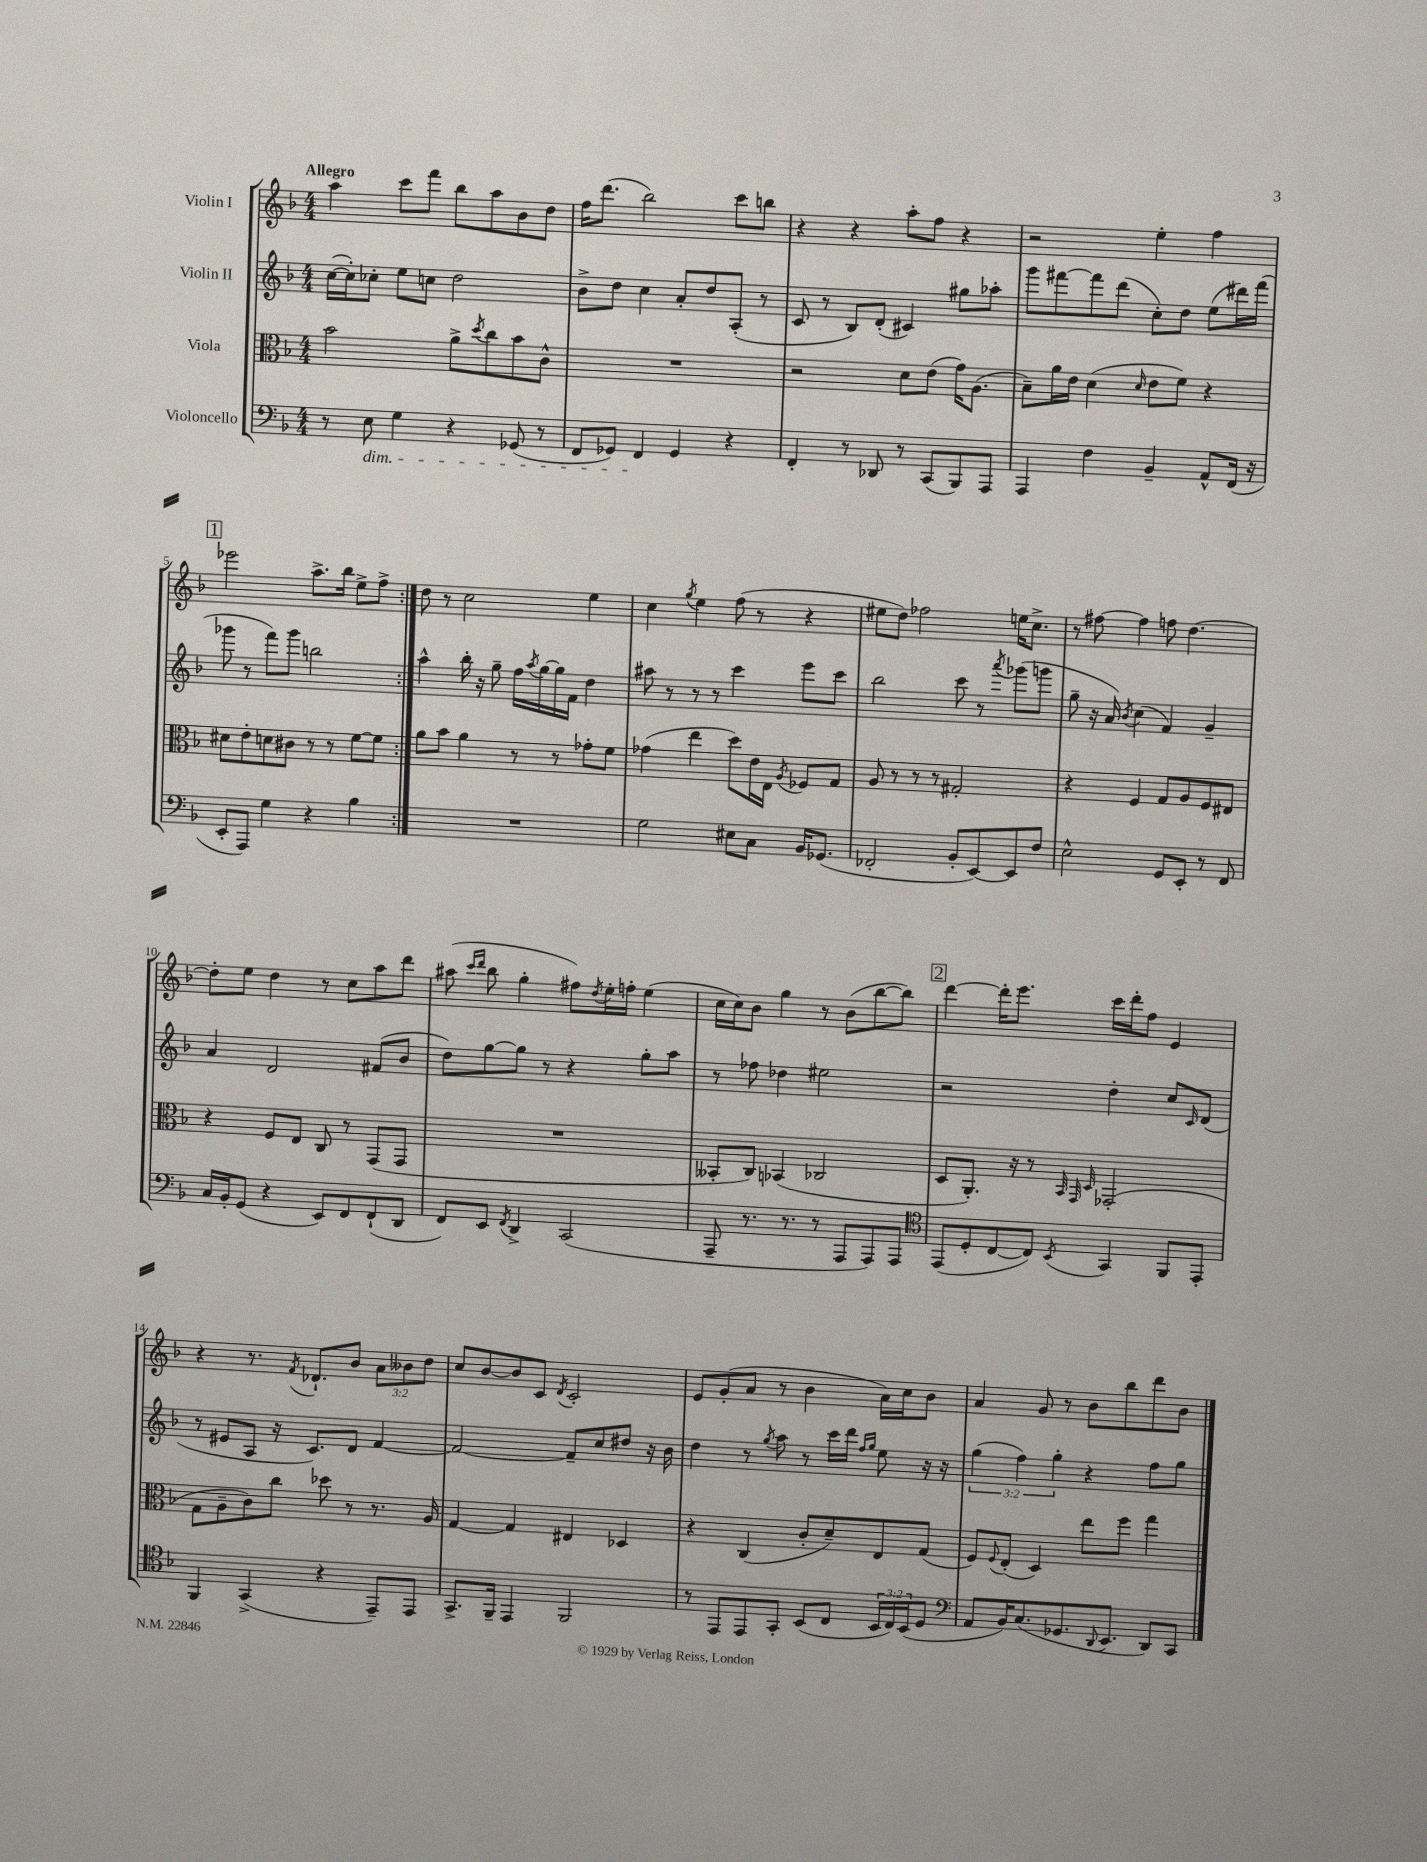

**kern	**kern	**kern	**kern
*staff4	*staff3	*staff2	*staff1
*clefF4	*clefC3	*clefG2	*clefG2
*k[b-]	*k[b-]	*k[b-]	*k[b-]
*M4/4	*M4/4	*M4/4	*M4/4
8r	2b-\	([16cc\LL	4aa\
.	.	16cc'\]J)	.
8E\	.	8cc-'\J	.
4G\	.	8ee\L	8ccc\L
.	.	8cc\J	8fff\J
4r	8a^\L	2dd\	8bb-\L
.	8qdd/	.	.
.	8cc\	.	8aa\
(8GG-/	8b-\	.	8b-\
8r	8c^^\J	.	8dd\J
=	=	=	=
8FF/L	1r	8b-^\L	16ff\LK
.	.	.	(8.ddd\J
8GG-/J)	.	8dd\J	.
4FF/	.	4cc\	2bb-\)
4GG-/	.	8a'/L	.
.	.	8dd/	.
4r	.	(8A'/J	8ccc\L
.	.	8r	8bb\J
=	=	=	=
4FF'/	2r	8c/	4r
.	.	8r	.
8r	.	8B-/L)	4r
8DD-/	.	(8d'/J	.
8r	8d\L	4c#/)	8aa'\L
(8CC/L	(8e\J	.	8ff\J
8BBB-/)	16g\LK)	8gg#\L	4r
.	(8.A\J	.	.
8AAA/J	.	8aa-'\J	.
=	=	=	=
4AAA/	8B-~\L)	8ggg\L	2r
.	16a\L	[8fff#\	.
.	16e\JJ	.	.
4F\	(4d\	8fff#\]	.
.	.	(8ddd\J	.
.	16qqd/	.	.
4BB-~/	8e\L	8cc'\L)	4ee'\
.	8f\J)	8dd\J	.
8AA^^/L	4r	(8ee\L	4ff\
(16FF/Jk	.	16ddd#\L)	.
16r	.	(16fff#\JJ	.
=	=	=	=
8EE'/L	8d#\L	8ggg-\	2eee-\
8AAA/J)	8e'\	8r	.
4G\	8d\	8fff\L)	.
.	8c#\J	8ggg-\J	.
4r	8r	2bb\	8.aa^\L
.	8r	.	.
.	.	.	16bb-\Jk
4B-\	[8f\L	.	8ee^\L
.	8f\]J	.	8ff^\J
=:|!	=:|!	=:|!	=:|!
1r	8a\L	4aa^^\	8dd\
.	8b-\J	.	8r
.	4a\	16bb-'\	2cc\
.	.	16r	.
.	.	8gg~\	.
.	8r	16ff\LL	.
.	.	8qaa/	.
.	.	[16gg\	.
.	8r	16gg\]	.
.	.	16f\JJ	.
.	8g-'\L	4dd\	4ee\
.	8f\J	.	.
=	=	=	=
2G\	(4g-\	8aa#\	4cc\
.	.	8r	.
.	.	.	8qgg/
.	4ee\	8r	4ee\
.	.	8r	.
8E#\L	8dd\L)	4ccc\	(8ff\
8C\J	16e\L	.	8r
.	16E\JJ	.	.
.	8qA/	.	.
16BB-/LK	8F-/L	8eee\L	4r
(8.GG-/J	.	.	.
.	8G/J	8ccc\J	.
=	=	=	=
2FF-'/	8A/	2bb-\	8ee#\L
.	8r	.	8dd\J)
.	8r	.	2ff-\
.	8r	.	.
8BB-'/L	2G#'/	8ccc\	.
[8EE/)	.	8r	.
.	.	8qaaa/	.
8EE/]	.	(8ggg-\L	16ee\LK
.	.	.	8.cc^\J
8F/J	.	8ggg\J	.
=	=	=	=
2E^^\	4r	8gg~\	8r
.	.	16r	[8ff#\
.	.	16a/)	.
.	.	8qb-/	.
.	4F/	(4cc\	4ff#\]
8GG/L	8G/L	4f/)	8ff\
8EE'/J	8A/	.	[4.dd\
8r	8F/	4g~/	.
8FF/	8E#/J	.	.
=	=	=	=
16C/LL	4r	4a/	8dd'\]L
16BB-'/J	.	.	.
(8GG/J	.	.	8ee\J
4r	8F/L	2d/	4dd\
.	8E/J	.	.
8EE/L)	8C/	.	8r
8FF/	8r	.	8cc\L
(8FF`/	(8GG/L	(8f#/L	8aa\
8DD/J	8GG/J	8b-/J	8ddd\J
=	=	=	=
8FF/L)	1r	8dd\L)	(8aa#\
.	.	.	16qqccc/LL
.	.	.	16qqddd/JJ
8EE/J	.	[8gg\	8bb-\
8qFF/	.	.	.
4DD^/	.	8gg\]J	4gg'\
.	.	8r	.
(2CC/	.	4r	8ff#\L)
.	.	.	8qdd/
.	.	.	16ee'\L
.	.	.	16ff'\JJ
.	.	8gg'\L	(4ee\
.	.	8aa\J	.
=	=	=	=
8AAA~/	8BB--'/L	8r	16cc\LL
.	.	.	16cc\J)
8.r	8C/J)	8ff-\	8b-\J
.	(4BB-/	4dd-\	4gg\
8.r	.	.	.
8r	2C-/	2ee#\	8r
8AAA/L	.	.	(8b-\L
8AAA/)	.	.	[8bb-\
8AAA/J	.	.	8bb-\]J)
=	=	=	=
*clefC4	*	*	*
(8EE/L	8D/L	2r	[4ddd\
8D'/	8.AA'/J)	.	.
[8C/	.	.	16ddd'\]LK
.	16r	.	8.eee\J
8C/]J)	8r	.	.
.	32qqBB-/	.	.
.	32qqGG/	.	.
8qBB-/	32qqD/	.	.
4GG/	(2GG-'/	4dd'\	16ccc\LL
.	.	.	16ddd'\J
.	.	.	8ff\J
8FF/L	.	8cc/L	4e/
.	.	16qqc/	.
8EE'/J	.	(8d/J	.
=	=	=	=
4FF/	8G\L	8r	4r
.	8A~\	8e#/L	.
(4GG^/	8c\)	8A/J	8.r
.	8cc\J	16r	.
.	.	.	8qf/
.	.	8.c/L)	8.d-`/L
4r	8dd-\	.	.
.	8r	8d/J	8b-/J
8EE~/L)	8.r	[4f/	12a\L
.	.	.	12b--\
8EE/J	.	.	.
.	.	.	12dd\J
.	16A/	.	.
=	=	=	=
8.GG^/L	[4G/	2f/_	8cc/L
.	.	.	[8b-/
16FF~/Jk	.	.	.
4EE/	4G/]	.	8b-/]
.	.	.	8c/J
.	.	.	8qd/
2FF/	4E#/	8f~/]L	2c'/
.	.	8cc/	.
.	4D-/	8dd#/J	.
.	.	16r	.
.	.	16b-\	.
=	=	=	=
8r	4r	4dd\	8e/L
8EE/L	.	.	(8g'/
8EE/	(4C/	8r	8a/J
.	.	8qgg/	.
8GG'/J	.	8aa\	8r
(8BB-/L	8c'/L	8r	4b-\
8C/J	8d~/)	16ccc\LL	.
.	.	16ddd\JJ	.
.	.	16qqff/LL	.
.	.	16qqgg/JJ	.
24BB-/LL	8E/	8ee\	16a\LL)
24C/)	.	.	.
.	.	.	16cc\J
(24BB-/J	.	.	.
8D/J	(8G/J	16r	8b-\J
.	.	16r	.
=	=	=	=
*clefF4	*	*	*
8AA/L	8F/L)	(6gg\	4a/
.	8qqF/	.	.
16BB-/K)	(8E'/J	.	.
.	.	6ff\)	.
(8.C/	.	.	.
.	4D/)	.	8g/
.	.	6gg'\	.
8.GG-/	.	.	8r
.	8ee\L	4r	8b-\L
8qqDD/	.	.	.
8.EE/J	.	.	.
.	8ff\J	.	8bb-\
8DD/L)	4gg\	8ff\L	8ddd\
8CC/J	.	8gg\J	8b-\J
==	==	==	==
*-	*-	*-	*-
